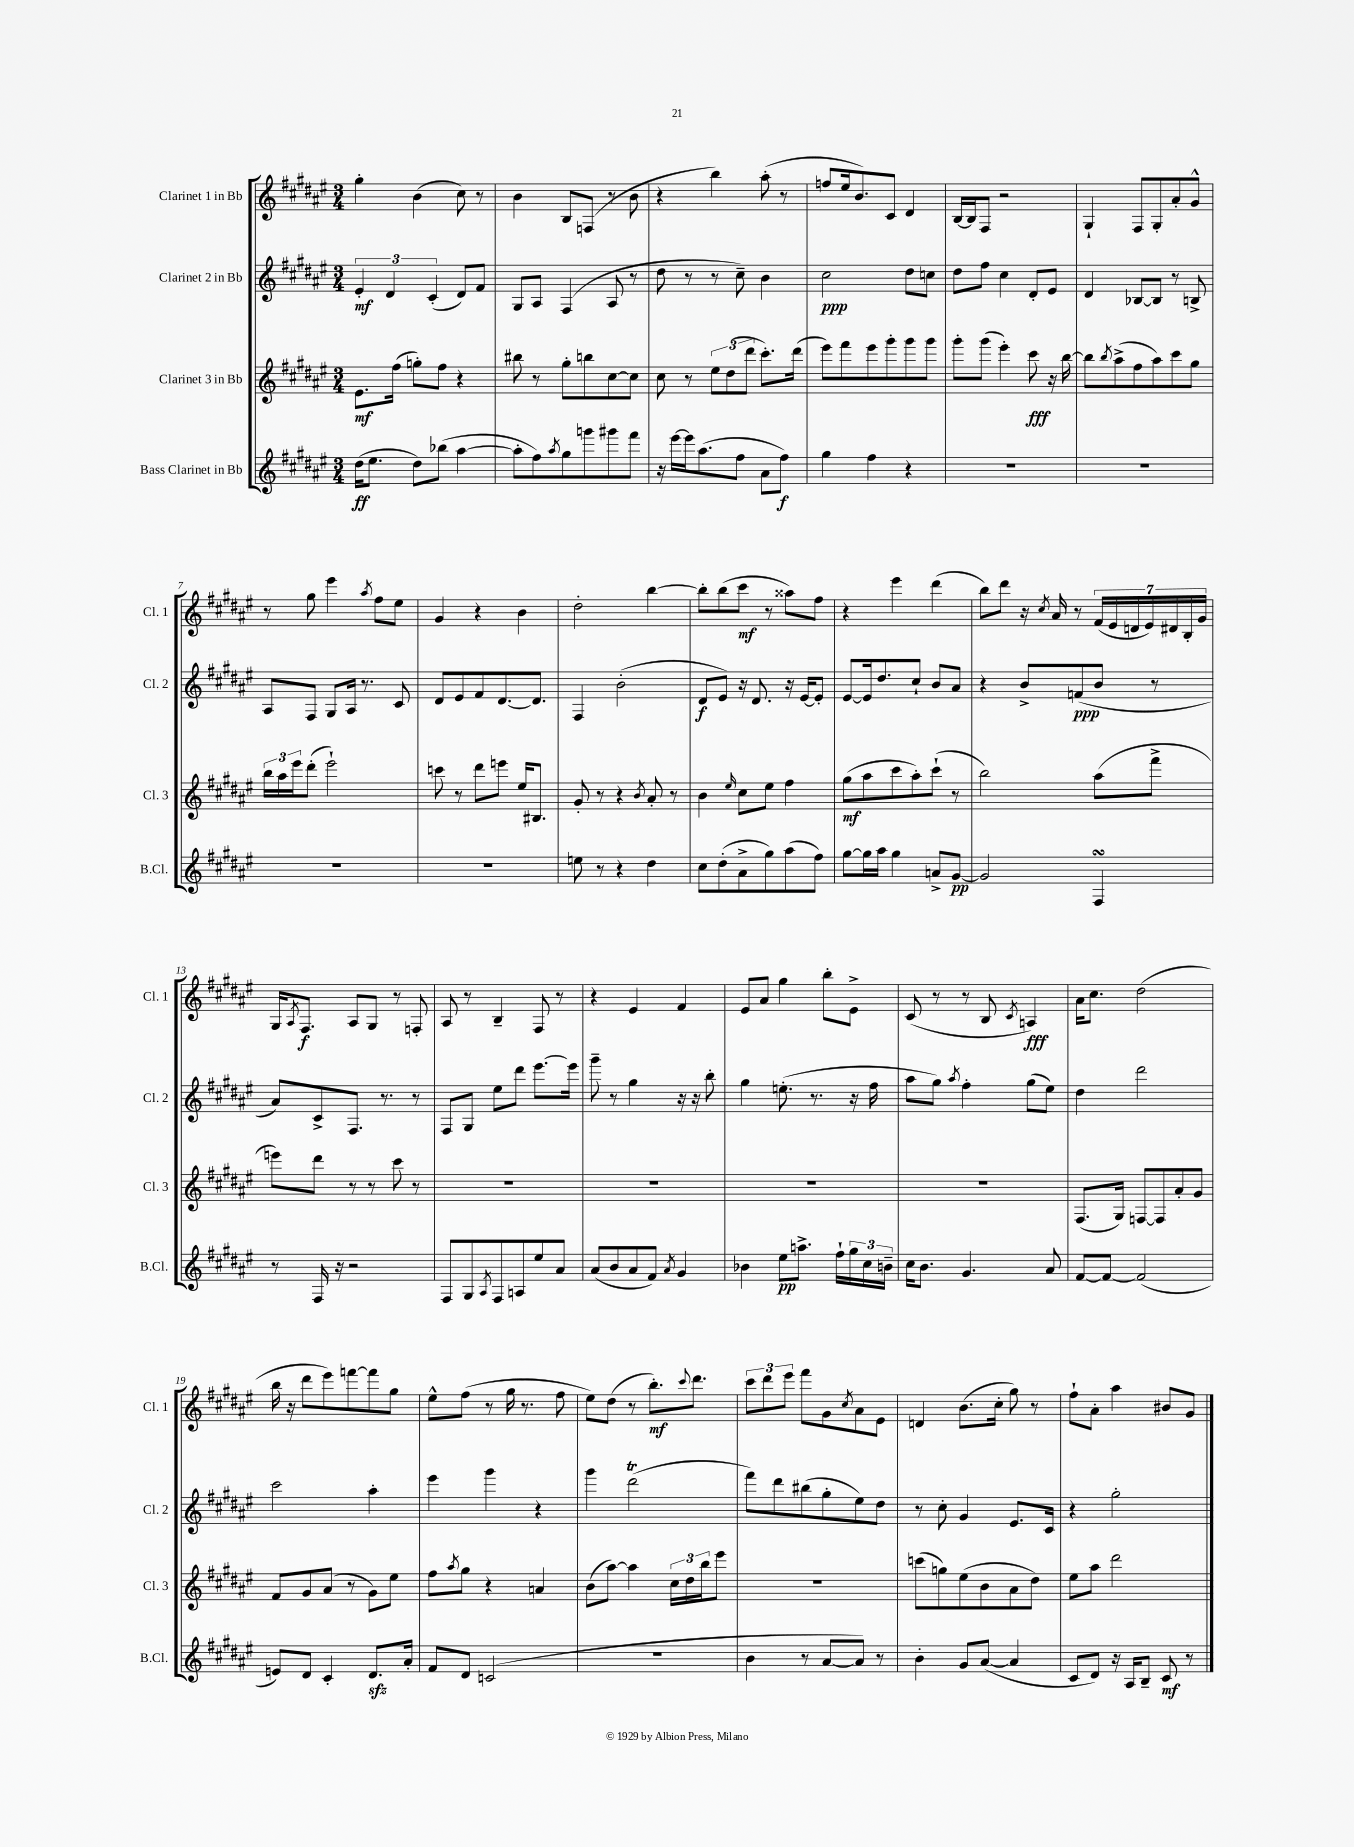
<<
\new StaffGroup <<
\new Staff = "s0" \with { instrumentName = "Clarinet 1 in Bb" shortInstrumentName = "Cl. 1" } {
    \clef treble \key fis \major \numericTimeSignature \time 3/4
    gis''4-. b'4( cis''8) r8 |
    b'4 b8 f8( r8 b'8 |
    r4 b''4) ais''8-.( r8 |
    f''8 eis''16 b'8.) cis'8 dis'4 |
    b16~ b16 fis8 r2 |
    gis4-! fis8 gis8-. ais'8-. gis'8-^ |
    r8 gis''8 eis'''4 \acciaccatura { ais''8 } fis''8 eis''8 |
    gis'4 r4 b'4 |
    dis''2-. b''4~ |
    b''8-. b''8( cis'''8\mf r8 aisis''8) fis''8 |
    r4 eis'''4 dis'''4( |
    b''8) dis'''8 r16 \acciaccatura { cis''8 } ais'16 r8 \tuplet 7/4 { fis'16( eis'16 d'16 eis'16) dis'16 b16-. gis'16 } |
    gis16 \acciaccatura { ais8 } fis8.\f ais8 gis8 r8 f8-. |
    ais8 r8 b4-- fis8 r8 |
    r4 eis'4 fis'4 |
    eis'8 ais'8 gis''4 b''8-. eis'8-> |
    cis'8( r8 r8 b8 \acciaccatura { cis'8 } a4\fff) |
    ais'16 cis''8. dis''2( |
    b''16 r16 dis'''8 eis'''8) f'''8~ f'''8 gis''8 |
    eis''8-^ fis''8( r8 gis''16 r8. fis''8 |
    eis''8) dis''8( r8 b''8.-.\mf) \appoggiatura { cis'''8 } dis'''8. |
    \tuplet 3/2 { cis'''8 dis'''8 eis'''8 } fis'''8 gis'8 \acciaccatura { cis''8 } ais'8 eis'8 |
    d'4 b'8.( cis''16-. gis''8) r8 |
    fis''8-! ais'8-. ais''4 bis'8 gis'8 \bar "|." |
}
\new Staff = "s1" \with { instrumentName = "Clarinet 2 in Bb" shortInstrumentName = "Cl. 2" } {
    \clef treble \key fis \major \numericTimeSignature \time 3/4
    \tuplet 3/2 { eis'4-.\mf dis'4 cis'4-.( } dis'8) fis'8 |
    gis8 ais8 fis4( ais8 r8 |
    dis''8 r8 r8 cis''8--) b'4 |
    cis''2\ppp dis''8 c''8 |
    dis''8 fis''8 cis''4 dis'8-. eis'8 |
    dis'4 bes8~ bes8 r8 b8-> |
    ais8 fis8 gis8 ais16 r8. cis'8 |
    dis'8 eis'8 fis'8 dis'8.~ dis'8. |
    fis4 b'2-.( |
    dis'8\f eis'8) r16 dis'8. r16 eis'16~ eis'8-. |
    eis'8~ eis'16 dis''8. cis''8-! b'8 ais'8 |
    r4 b'8-> f'8\ppp( b'8 r8 |
    ais'8) cis'8-> fis8. r8. r8 |
    fis8 gis8 eis''8 dis'''8 eis'''8.~ eis'''16 |
    gis'''8-- r8 gis''4 r16 r16 b''8-. |
    gis''4 e''8.-.( r8. r16 fis''16 |
    ais''8 gis''8) \acciaccatura { ais''8 } fis''4-. gis''8( eis''8) |
    dis''4 dis'''2 |
    cis'''2 ais''4-. |
    eis'''4 gis'''4 r4 |
    gis'''4 dis'''2\trill( |
    fis'''8) dis'''8 bis''8( gis''8-. eis''8) dis''8 |
    r8 cis''8-. gis'4 eis'8. cis'16 |
    r4 gis''2-. \bar "|." |
}
\new Staff = "s2" \with { instrumentName = "Clarinet 3 in Bb" shortInstrumentName = "Cl. 3" } {
    \clef treble \key fis \major \numericTimeSignature \time 3/4
    eis'8.\mf fis''16( g''8-.) fis''8 r4 |
    bis''8 r8 gis''8-. b''8 cis''8~ cis''8 |
    cis''8 r8 \tuplet 3/2 { eis''8 dis''8( dis'''8 } cis'''8.-.) dis'''16( |
    eis'''8) fis'''8 eis'''8 gis'''8-. gis'''8 gis'''8 |
    gis'''8-. gis'''8( eis'''4-.) cis'''8\fff r16 b''16~ |
    b''8 \acciaccatura { b''8 } ais''8->( fis''8 ais''8) cis'''8 gis''8 |
    \tuplet 3/2 { b''16 ais''16 eis'''16 } dis'''8-.( eis'''2-!) |
    c'''8 r8 dis'''8 e'''8 eis''16 bis8. |
    gis'8-. r8 r4 \acciaccatura { b'8 } ais'8-. r8 |
    b'4 \grace { eis''16 } cis''8 eis''8 fis''4 |
    gis''8\mf( ais''8 cis'''8 ais''8-.) cis'''8-!( r8 |
    b''2) ais''8( fis'''8-> |
    e'''8) dis'''8 r8 r8 cis'''8 r8 |
    R2. |
    R2. |
    R2. |
    R2. |
    fis8.( gis16) f8~ f8 ais'8-. gis'8 |
    fis'8 gis'8 ais'8( r8 gis'8) eis''8 |
    fis''8 \acciaccatura { ais''8 } gis''8 r4 a'4 |
    b'8( ais''8~) ais''4 \tuplet 3/2 { cis''16 dis''16 b''16 } eis'''8 |
    R2. |
    c'''8( g''8) eis''8( b'8 ais'8 dis''8) |
    eis''8 ais''8 dis'''2 \bar "|." |
}
\new Staff = "s3" \with { instrumentName = "Bass Clarinet in Bb" shortInstrumentName = "B.Cl." } {
    \clef treble \key fis \major \numericTimeSignature \time 3/4
    dis''16\ff( eis''8. dis''8) bes''8( ais''4~ |
    ais''8-. fis''8) \acciaccatura { ais''8 } gis''8 g'''8 gis'''8 fis'''8 |
    r16 eis'''16~ eis'''16 ais''8.( fis''8 ais'8 fis''8\f) |
    gis''4 fis''4 r4 |
    R2. |
    R2. |
    R2. |
    R2. |
    e''8 r8 r4 dis''4 |
    cis''8 dis''8-.( ais'8-> gis''8) ais''8( fis''8) |
    gis''8~ gis''16 ais''16 gis''4 a'8-> gis'8~\pp |
    gis'2 fis4\turn |
    r8 fis16 r16 r2 |
    fis8 gis8 \acciaccatura { ais8 } fis8 a8 eis''8 ais'8 |
    ais'8( b'8 ais'8 fis'8) \acciaccatura { ais'8 } gis'4 |
    bes'4 eis''8\pp a''8.-> fis''16-! \tuplet 3/2 { gis''16 cis''16 b'16-- } |
    cis''16 b'8. gis'4. ais'8 |
    fis'8~ fis'8~ fis'2( |
    e'8) dis'8 cis'4-. dis'8.\sfz ais'16-. |
    fis'8 dis'8 c'2( |
    R2. |
    b'4 r8 ais'8~ ais'8) r8 |
    b'4-. gis'8 ais'8~( ais'4 |
    cis'8 dis'8) r16 ais16 b8-- cis'8\mf r8 \bar "|." |
}
>>
>>
